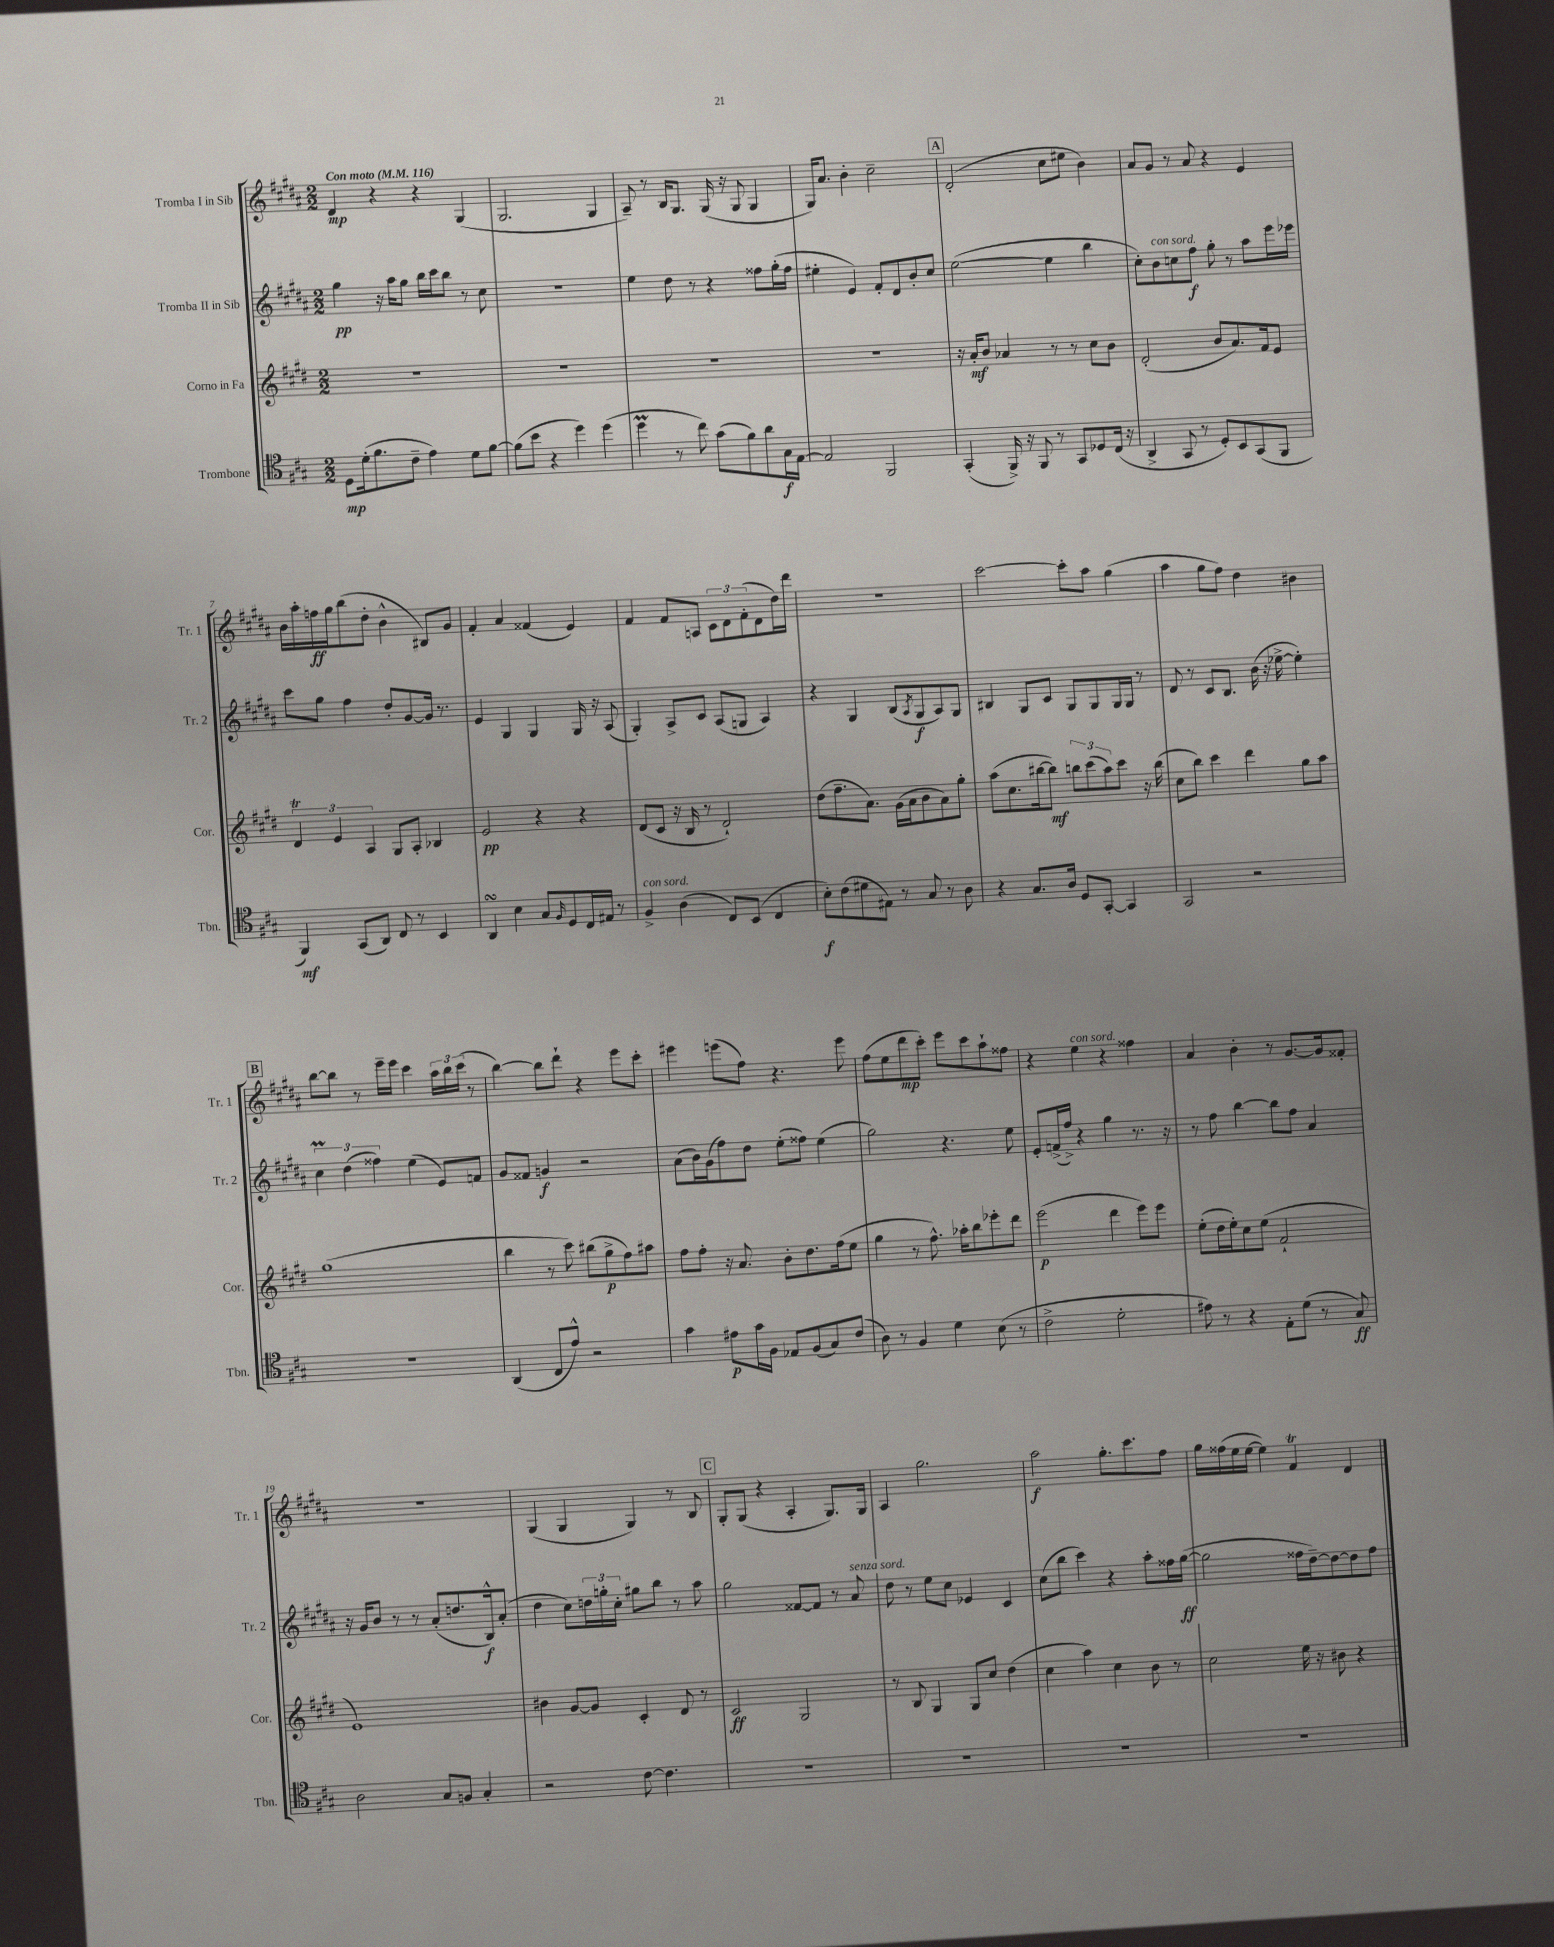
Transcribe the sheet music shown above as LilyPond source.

<<
\new StaffGroup <<
\new Staff = "s0" \with { instrumentName = "Tromba I in Sib" shortInstrumentName = "Tr. 1" } {
    \clef treble \key b \major \numericTimeSignature \time 2/2 \tempo "Con moto" 4 = 116
    dis'4\mp r4 r4 gis4( |
    gis2. gis4 |
    ais8--) r8 b16 gis8. gis16( r16 gis8 gis4 |
    gis16) ais'8. b'4-. cis''2-- |
    \mark \markup { \box "A" } dis'2-.( cis''8 eis''8 b'4) |
    ais'8 gis'8 r8 ais'8 r4 e'4 |
    b'16 ais''16-. f''16\ff gis''16 b''8( dis''8-. b'4-^ bis8) gis'8 |
    fis'4-. ais'4 fisis'4( e'4) |
    fis'4 fis'8 a8 \tuplet 3/2 { cis'8 dis'8 fis'8-.( } dis'8 dis''16) dis'''16 |
    r1 |
    cis'''2~ cis'''8-. ais''8 gis''4( |
    ais''4 gis''8 fis''8) dis''4 bis'4 |
    \mark \markup { \box "B" } b''8~ b''8 r8 e'''16-- e'''16 cis'''4 \tuplet 3/2 { ais''16 b''16 cis'''16( } r8 |
    b''4~) b''8 dis'''8-! r4 e'''8 cis'''8-. |
    eis'''4 e'''8( fis''8) r4. e'''8 |
    fis''8( e''8 dis'''8\mp cis'''8-.) e'''8 cis'''8 ais''8-! fisis''8 |
    r4 e''4^\markup { \italic "con sord." } r4 fisis''4 |
    ais'4 b'4-. r8 gis'8.~ gis'16 fisis'8-. |
    R1 |
    gis4( gis4 gis4) r8 b8 |
    \mark \markup { \box "C" } gis8-. gis8( r4 ais4-. gis8.) gis16 |
    ais4 gis''2. |
    ais''2\f gis''8.-. cis'''8. fis''8 |
    gis''16 fisis''16( e''16 e''16~ e''4) fis'4\trill dis'4 \bar "|." |
}
\new Staff = "s1" \with { instrumentName = "Tromba II in Sib" shortInstrumentName = "Tr. 2" } {
    \clef treble \key b \major \numericTimeSignature \time 2/2
    gis''4\pp r16 ais''16 gis''8 b''16 cis'''16 b''8 r8 cis''8 |
    r1 |
    e''4 dis''8 r8 r4 fisis''8 gis''16-.( fisis''16 |
    eis''4-. e'4) fis'8-. dis'8 b'8-. cis''8 |
    \mark \markup { \box "A" } e''2~( e''4 b''4 |
    cis''8-.) b'8^\markup { \italic "con sord." } c''8 fis''8\f gis''8-. r8 ais''8 e'''16 ees'''16 |
    cis'''8 gis''8 fis''4 dis''8-. gis'8~ gis'16 r8. |
    e'4 gis4 gis4 gis16 r16 ais8( |
    gis4-.) ais8-> cis'8 ais8( g8 ais4) |
    r4 gis4 b8( \acciaccatura { ais8 } gis8\f ais8) gis8 |
    bis4 gis8 cis'8 gis8 gis8 gis16 gis16 r8 |
    dis'8 r8 cis'8 b8. b'16( r16 ees''16~-> ees''4-.) |
    \mark \markup { \box "B" } \tuplet 3/2 { cis''4\prall dis''4( fisis''4) } e''4( e'8) f'8 |
    gis'8 fisis'8 g'4\f r2 |
    ais'8( b'16) gis'16( fis''8) dis''8 e''8-.( fisis''8) e''4( |
    gis''2) r4. e''8 |
    e'8-. f'16->( fis''16->) r4 gis''4 r8. r16 |
    r8 fis''8 b''4~ b''8 fis''8 ais'4 |
    r16 gis'16 b'8 r8 r8 ais'8-.( d''8. b16-^\f) ais'8-.( |
    dis''4 cis''8) \tuplet 3/2 { d''16 g''16-. cis''16-. } gis''8 b''8 r8 ais''8 |
    \mark \markup { \box "C" } gis''2 fisis'8~ fisis'8 r8 ais'8^\markup { \italic "senza sord." } |
    dis''8 r8 e''8 cis''8 ees'4 cis'4 |
    cis''8( b''8 cis'''4) r4 ais''8-. fisis''16 gis''16~\ff( |
    gis''2 fisis''16 dis''16~--) dis''8~ dis''8 fisis''8 \bar "|." |
}
\new Staff = "s2" \with { instrumentName = "Corno in Fa" shortInstrumentName = "Cor." } {
    \clef treble \key e \major \numericTimeSignature \time 2/2
    R1 |
    R1 |
    R1 |
    R1 |
    \mark \markup { \box "A" } r16 a'16-.\mf b'8 aes'4 r8 r8 cis''8 b'8 |
    dis'2-.( b'8 a'8.) fis'16 e'8 |
    \tuplet 3/2 { dis'4\trill e'4 a4 } gis8 a8-. bes4 |
    e'2\pp r4 r4 |
    dis'8( cis'8 r16 b16 r8 dis'2-!) |
    dis''8( fis''8.-- a'8.) gis'16( a'16 b'8 a'8) gis''8-. |
    a''8( cis''8. bis''16~ bis''8\mf) \tuplet 3/2 { b''8 cis'''8( a''8) } cis'''8 r16 b''16( |
    cis''8 b''8) cis'''4 dis'''4 gis''8 a''8 |
    \mark \markup { \box "B" } gis''1( |
    b''4 r8 cis'''8) bis''8( gis''8->\p fis''8) ais''8 |
    fis''8 fis''8-. r16 a'8. b'8-. dis''8. fis''16( e''8 |
    gis''4 r8 fis''8.-^) aes''16-. b''8 ees'''8-. dis'''8 |
    e'''2\p( dis'''4 e'''8) e'''8 |
    e''8-.( dis''16 e''16-.) cis''8 e''8( fis'2-! |
    e'1) |
    bis'4 gis'8~ gis'8 cis'4-. dis'8 r8 |
    \mark \markup { \box "C" } cis'2\ff gis2 |
    r8 b8 gis4 gis8 cis''8 dis''4( |
    cis''4 a''4) cis''4 b'8 r8 |
    cis''2 e''16 r16 bis'8 r4 \bar "|." |
}
\new Staff = "s3" \with { instrumentName = "Trombone" shortInstrumentName = "Tbn." } {
    \clef tenor \key a \major \numericTimeSignature \time 2/2
    d8\mp d'16-.( fis'8. cis'8-- e'4) d'8 fis'8~ |
    fis'8( b'8 r4 d''4) d''4( |
    d''4\prall r8 cis''8) gis'8( fis'8) a'8 gis16\f e16~ |
    e2 fis,2 |
    \mark \markup { \box "A" } gis,4-.( fis,16->) r16 fis,8 r8 gis,8 des8 cis16( r16 |
    a,4-> gis,8 r8 d8-.) b,8 gis,8( fis,8 |
    fis,4\mf) gis,8( a,8) cis8 r8 b,4 |
    a,4\turn b4 gis8 \grace { fis16 } d8 cis16 eis16 r8 |
    fis4->^\markup { \italic "con sord." } a4( cis8) b,8( cis4 |
    b8-.\f) cis'8( dis'8 eis8) r8 gis8 r8 a8 |
    r4 gis8. a16 d8 gis,8~-. gis,4 |
    gis,2 r2 |
    \mark \markup { \box "B" } R1 |
    a,4( cis8 e'8-^) r2 |
    gis'4 eis'8\p gis'16 fis16 ees8 fis8( gis8) cis'8( |
    a8) r8 fis4 d'4 b8( r8 |
    cis'2-> d'2-. |
    eis'8) r8 r4 e8-. d'8( r8 gis8\ff) |
    a2 gis8 f8 gis4-. |
    r2 cis'8~ cis'4. |
    \mark \markup { \box "C" } R1 |
    R1 |
    R1 |
    R1 \bar "|." |
}
>>
>>
